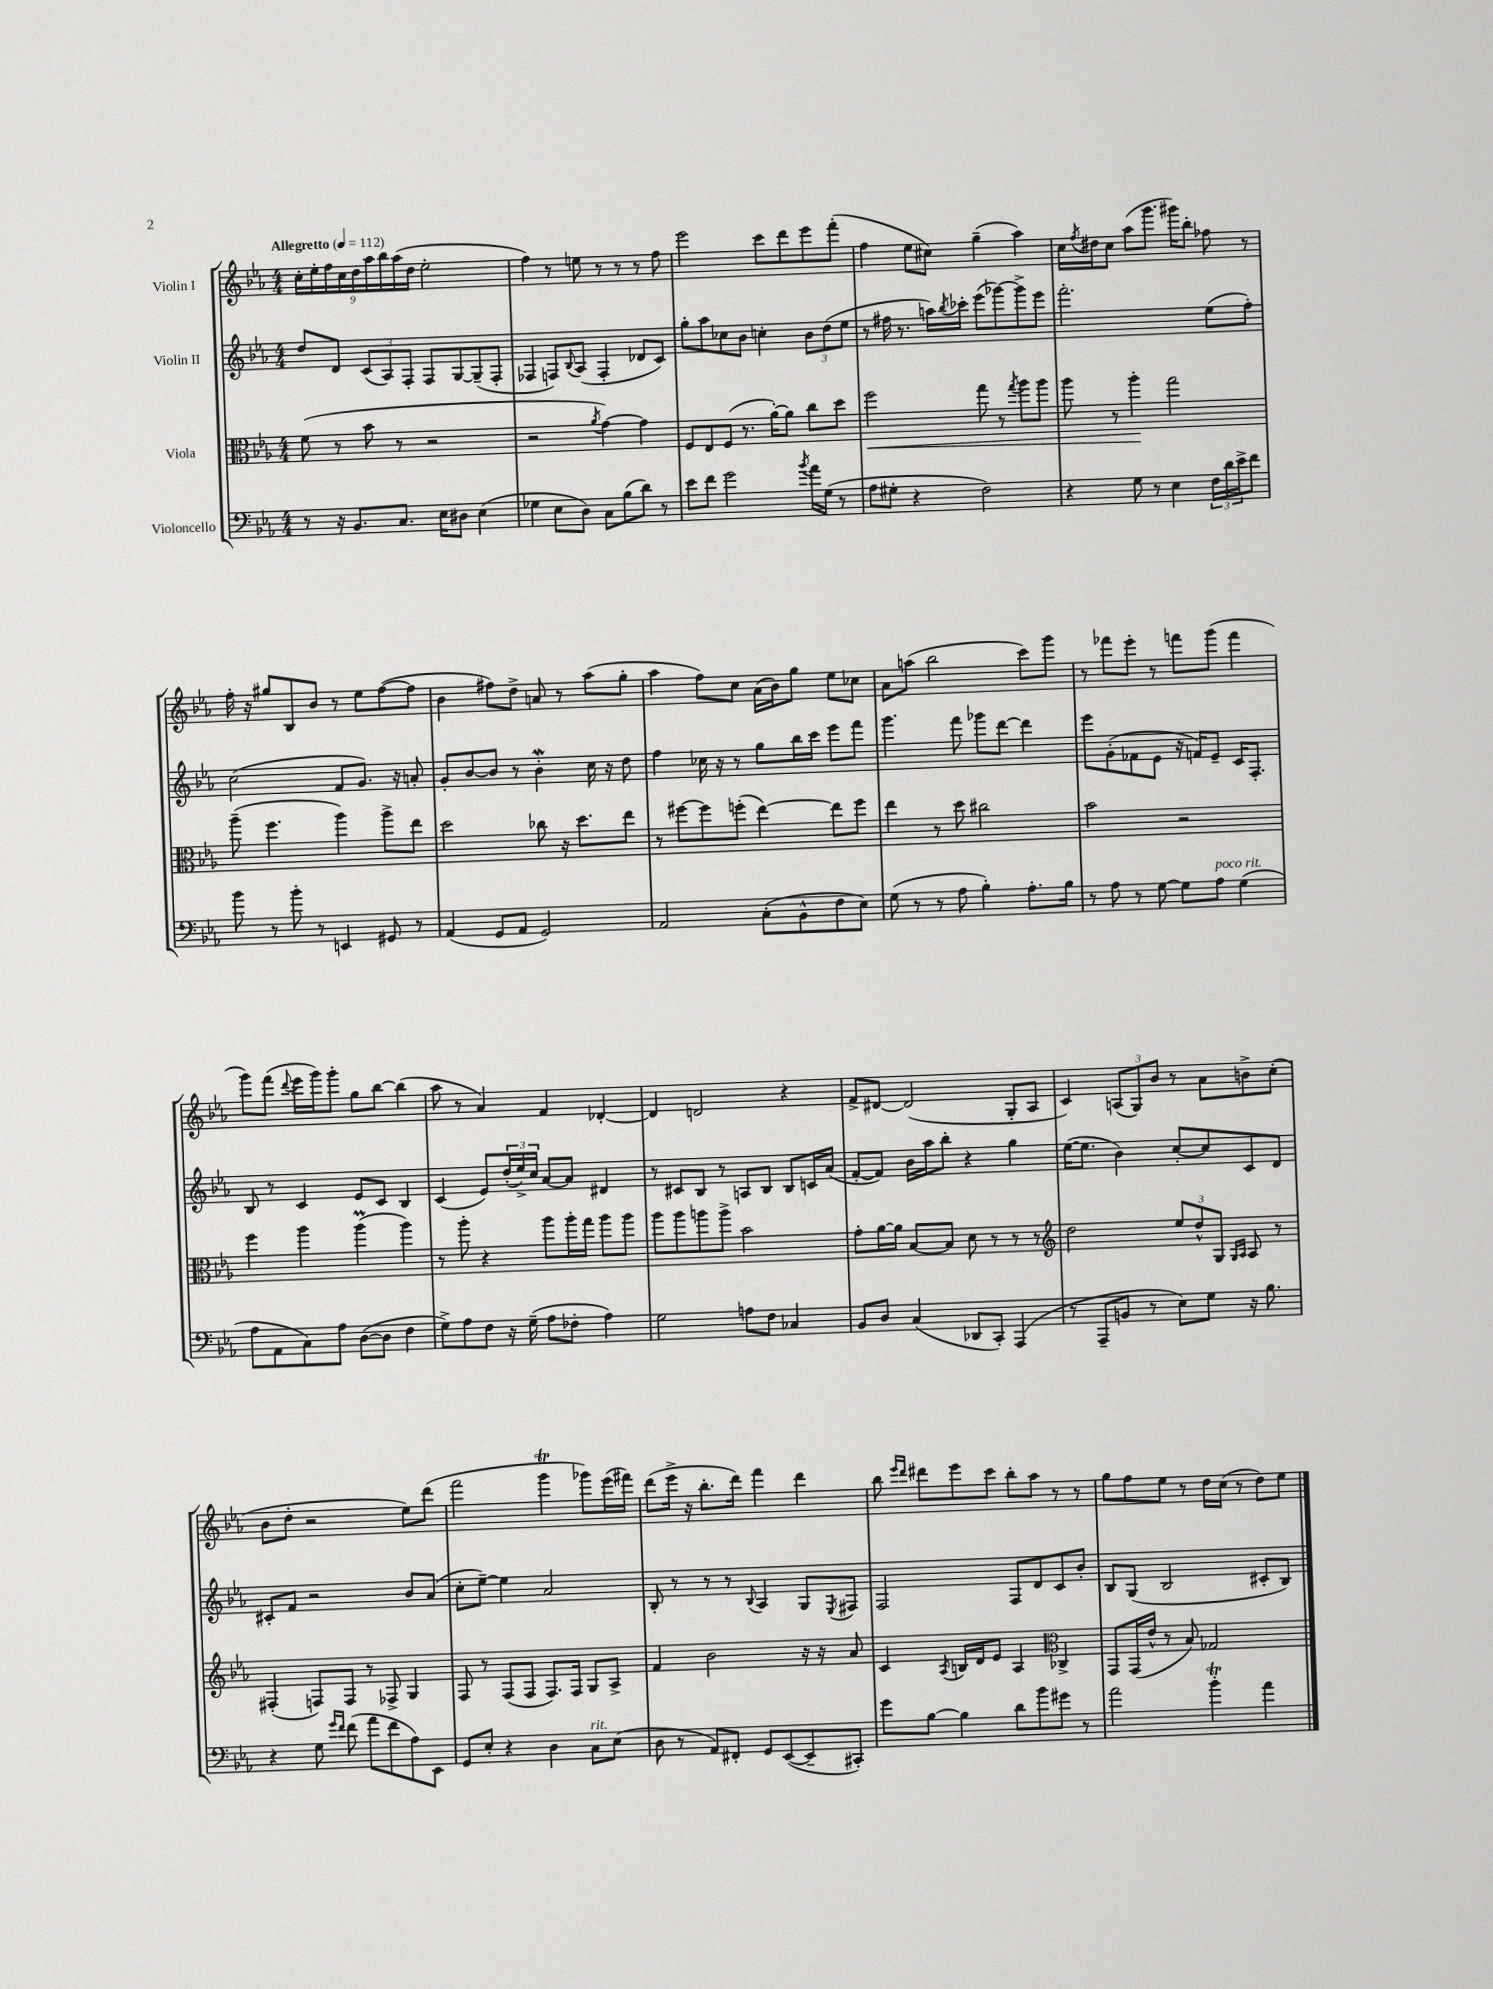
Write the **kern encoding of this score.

**kern	**kern	**kern	**kern
*staff4	*staff3	*staff2	*staff1
*clefF4	*clefC3	*clefG2	*clefG2
*k[b-e-a-]	*k[b-e-a-]	*k[b-e-a-]	*k[b-e-a-]
*M4/4	*M4/4	*M4/4	*M4/4
*MM112	*MM112	*MM112	*MM112
8r	(8f	8dd	18cc'
.	.	.	18ee-'
.	.	.	18ff
16r	8r	8d	.
.	.	.	18cc
8.BB-	.	.	.
.	.	.	18dd
.	8b-	(12c	.
.	.	.	18aa-
.	.	12A-)	18bb-
8.C	8r	.	.
.	.	.	(18aa-
.	.	12F'	.
.	.	.	18dd
.	2r	8F	2ee-'
16E-	.	.	.
8D#	.	[8G	.
(4E-	.	(8G~]	.
.	.	8F'	.
=	=	=	=
4G-	2r	4F-	4ff)
8E-	.	8F)	8r
.	.	8qqB-	.
8D)	.	(8A-	8ee
.	8qa-	.	.
8C	[4g)	4F'	8r
(8B-	.	.	8r
8d)	4g]	8d-	8r
8r	.	8c)	8ff
=	=	=	=
8e-	8F	8gg'	2eee-
8f	8E-	8aa-	.
2g	(8F	8cc-	.
.	8.r	8b-	.
.	.	4cc'	8ccc
.	[16a-')	.	.
.	8a-]	.	8ddd
8qb-	.	.	.
16a-	8cc	12b-	8eee-
(16G	.	.	.
.	.	(12dd	.
8r	8dd	.	(8fff'
.	.	12ee-	.
=	=	=	=
8A-	2ff	8r	4ff
8G#'	.	16ff#	.
.	.	8.r	.
4r	.	.	8ee-
.	.	16aa)	8cc#)
.	.	8qbb-	.
.	.	16ccc-'	.
2F)	8gg	(8eee-	(4gg~
.	8r	[8ggg-)	.
.	8qgg	.	.
.	8aa-	8ggg-^]	4aa-)
.	8aa-	8eee-	.
=	=	=	=
4r	8aa-	2.fff'	16cc
.	.	.	8qff
.	.	.	16dd#
.	8r	.	8cc
8G	4aa-'	.	(8aa-
8r	.	.	8.ggg
4E-	2gg	.	.
.	.	.	16ggg#)
.	.	.	8bb-'
24F	.	(8ee-	8ff-
24d	.	.	.
24e-^	.	.	.
8f	.	8ff')	8r
=	=	=	=
8b-	(8aa-~	(2cc	16ff'
.	.	.	16r
8r	4.ff	.	8gg#
8b-'	.	.	8B-
8r	.	.	8b-
4EE	4aa-)	8f	8r
.	.	8.g)	8ee-
8GG#	8aa-^	.	([8ff
.	.	16r	.
8r	8ee-	8a'	8ff]
=	=	=	=
(4AA-	2dd	8g'	4b-
.	.	[8b-	.
8GG	.	8b-]	8ff#)
8AA-	.	8r	8dd^
2GG)	8cc-	4b-'	8a
.	16r	.	8r
.	8.dd	.	.
.	.	16cc	(8aa-
.	.	16r	.
.	8ee-	8dd	8gg'
=	=	=	=
2AA-	8r	4ff	4aa-
.	[8ff#	.	.
.	8ff#]	16cc-	8ff)
.	.	16r	.
.	(8ff'	8r	8cc
(8C'	[4ee-)	8gg	(16a-
.	.	.	16b-)
8BB-^^	.	16bb-	8gg
.	.	16ccc	.
8F	8ee-]	8eee-	8ee-
8E-)	8ff	8fff	8cc-
=	=	=	=
(8G	4ee-	4.ggg	8a-
8r	.	.	(8aa
8r	8r	.	2bb-
8A-	8dd	8fff	.
4B-')	2cc#	8ggg-	.
.	.	[8ddd	.
8.A-'	.	4ddd]	8ccc)
.	.	.	8ggg
16B-	.	.	.
=	=	=	=
8r	2b-	8eee-	8r
8A-	.	(8g'	8fff-
8r	.	8f-	8eee-'
[8G	.	8e-	8r
8G]	2r	16r	8fff
.	.	16f)	.
8A-	.	8e-~	(8ggg
(4G	.	16c	4fff
.	.	8.F'	.
=	=	=	=
8A-	4ff	8B-	8ggg)
8AA-	.	8r	(8fff
.	.	.	8qqddd
8C)	4aa-	4c	16eee-
.	.	.	16ggg)
8A-	.	.	8ggg'
([8D	(4aa-	8e-	8gg
8D]	.	8c	[8bb-
4F	4aa-)	4B-	(4bb-]
=	=	=	=
8G^)	8r	(4c	8aa-
8A-	8aa-'	.	8r
8F	4r	8e-)	4a-)
16r	.	(24dd'	.
.	.	24ee-^)	.
(16G~	.	.	.
.	.	24cc	.
8A-	8aa-	[8a-	4f
8F-'	16aa-'	8a-]	.
.	16gg	.	.
4A-)	8aa-	4d#	[4d-'
.	8aa-	.	.
=	=	=	=
2G	8aa-	8r	4d-]
.	8aa-	8c#	.
.	8aa	8B-	2d
.	8aa^	8r	.
8A	2b-	8A	.
8F	.	8B-	.
4C-	.	8B-	4r
.	.	16c	.
.	.	(16a-	.
=	=	=	=
8BB-	8g'	[8f'	8f^
8D	[16a-	8f])	[8d#
.	16a-]	.	.
(4C	[8B-	16b-	(2d#]
.	.	16aa-	.
.	8B-]	8bb-'	.
8DD-	8d	4r	.
8CC')	8r	.	.
(4AAA-	8r	4gg	8G'
.	8r	.	8A-
=	=	=	=
*	*clefG2	*	*
8r	2dd	([16ee-	4c)
.	.	8.ee-]	.
8AAA-~	.	.	.
8BB	.	4b-)	(12A
.	.	.	12G)
8r	.	.	.
.	.	.	12b-
8E-)	12ee-	[8cc'	8r
.	12dd^^	.	.
8G	.	8cc]	8a-
.	12G	.	.
.	16qqG	.	.
.	16qqA-	.	.
16r	8A-	8c	8b^
8.B-	.	.	.
.	8r	8d	(8cc'
=	=	=	=
4r	(4F#'	8c#'	8b-
.	.	8f	8dd'
8G	8F)	2r	2r
16qqg	.	.	.
16qqf	.	.	.
(8f	8F	.	.
8a-	8r	.	.
8f	8F-^	.	.
8A-)	4G	8b-	8ee-)
8EE-	.	(8a-	(8ddd
=	=	=	=
8GG	8F	8cc'	2fff
8E-'	8r	[8ee-~)	.
4r	(8F	4ee-]	.
.	8F	.	.
4D	8.F)	2a-	4ggg
.	16F	.	.
8C	8G	.	8ggg-)
(8E-	8A-^	.	(16eee-
.	.	.	16fff#)
=	=	=	=
8D	4f	8B-'	(8ddd
8r	.	8r	16eee-^
.	.	.	16r
8AA-)	2b-	8r	8.bb-'
8FF#'	.	8r	.
.	.	.	16ddd)
.	.	8qqB-	.
8GG	.	4A-	4fff
([8EE-	.	.	.
8EE-~]	16r	8G	4ddd
.	16r	.	.
.	.	8qE-	.
8CC#')	8a-	8F#	.
=	=	=	=
8g	4c	2F	8bb-
.	.	.	16qqeee-
.	.	.	16qqddd
[8B-	.	.	8ddd#
.	8qA-	.	.
4B-]	16B	.	8eee-
.	16d	.	.
.	8e-	.	8ccc
8d	4A-	8F	8bb-'
8b-	.	8d	8aa-
*	*clefC3	*	*
8g#	4C-^	8c	8r
8r	.	8b-'	8r
=	=	=	=
2a-	8GG	8B-	8gg
.	(16GG	(8G	8ff
.	16e-^^	.	.
.	8r	2B-	8ee-
.	8B-)	.	8r
4b-'	2G-	.	16dd
.	.	.	(16cc
.	.	.	8r
4a-	.	8c#'	8dd)
.	.	8B-)	8ee-
==	==	==	==
*-	*-	*-	*-
